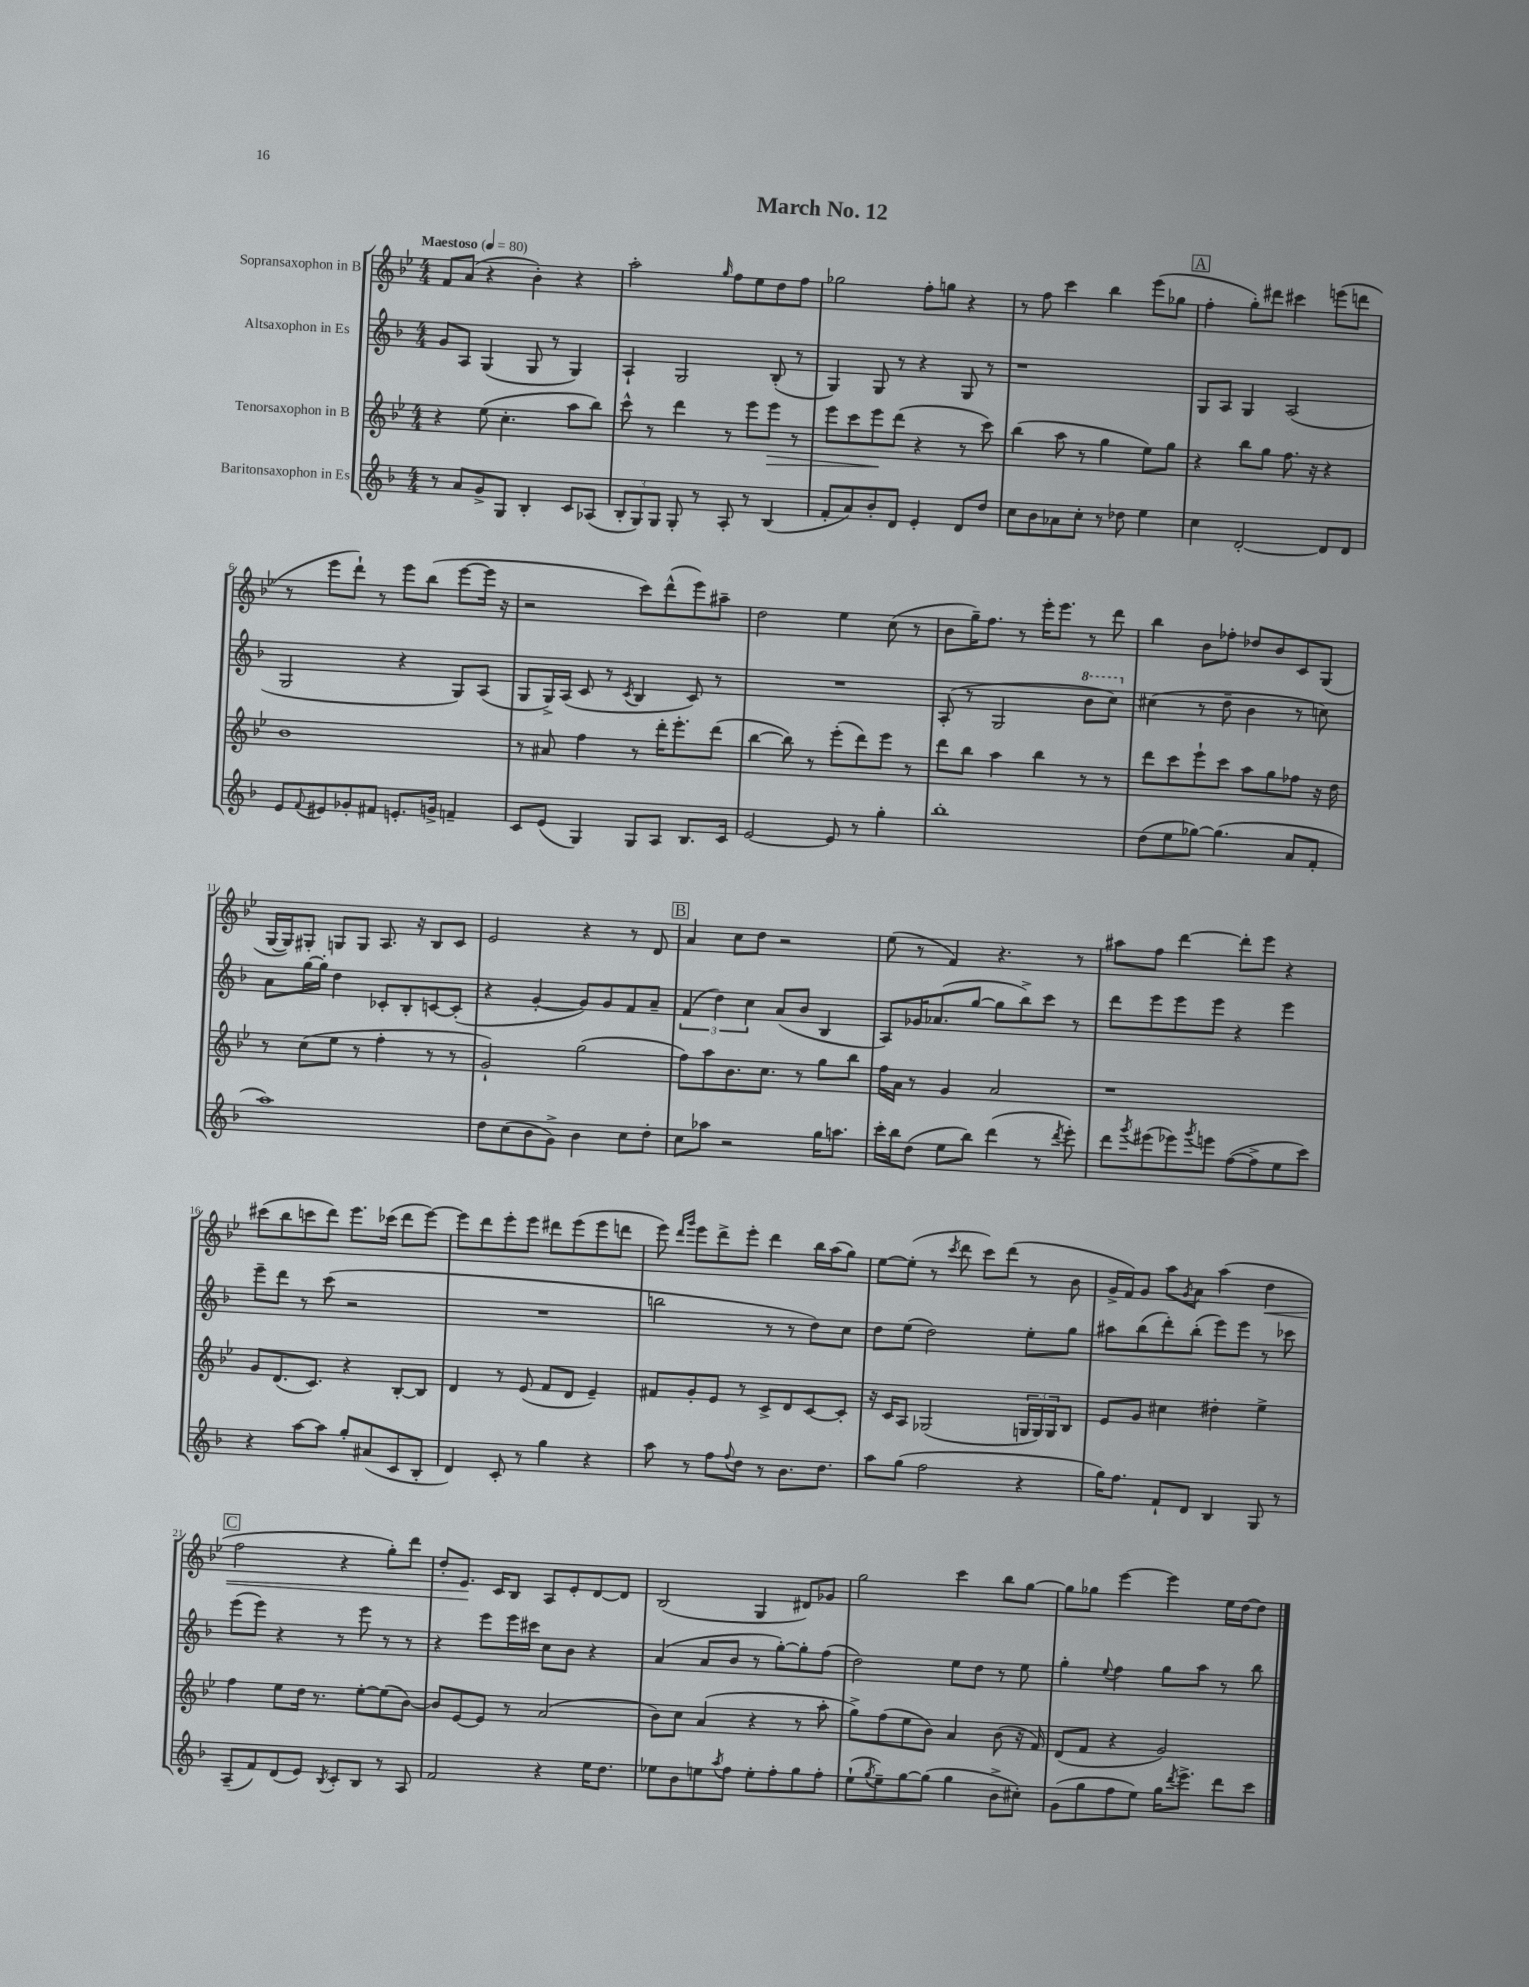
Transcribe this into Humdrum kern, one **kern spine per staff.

**kern	**kern	**dynam	**kern	**kern	**dynam
*part4	*part3	*part3	*part2	*part1	*part1
*staff4	*staff3	*staff3	*staff2	*staff1	*staff1
*I"Baritonsaxophon in Es	*I"Tenorsaxophon in B	*	*I"Altsaxophon in Es	*I"Sopransaxophon in B	*
*clefG2	*clefG2	*	*clefG2	*clefG2	*
*k[b-]	*k[b-e-]	*	*k[b-]	*k[b-e-]	*
*M4/4	*M4/4	*	*M4/4	*M4/4	*
*MM80	*MM80	*	*MM80	*MM80	*
=1	=1	=1	=1	=1	=1
!	!	!	!	!LO:TX:a:B:t=Maestoso	!
8r	4r	.	8g/L	8f/L	.
8a/L	.	.	8A/J	(8a/J	.
8g^/	(8ee-\	.	(4G/	4r	.
8G/J	4.cc'\	.	.	.	.
4B-'/	.	.	8G/	4b-'\)	.
.	.	.	8r	.	.
8c/L	8aa\L	.	4G/)	4r	.
(8A-X/J	8bb-\J)	.	.	.	.
=2	=2	=2	=2	=2	=2
12B-'/L	8ccc^^\	.	4A`/	2aa'\	.
12G/)	.	.	.	.	.
.	8r	.	.	.	.
12G/J	.	.	.	.	.
8G'/	4ddd\	.	2G/	.	.
8r	.	.	.	.	.
.	.	.	.	16qqgg/	.
8A'/	8r	.	.	8ff\L	.
8r	8eee-\L	.	.	8ee-\	.
!	!	!LO:HP:b	!	!	!
(4B-/	8eee-\J	>	(8B-'/	8dd\	.
.	8r	.	8r	8ff\J	.
=3	=3	=3	=3	=3	=3
8f'/L	8eee-\L	.	4G/)	2gg-X\	.
8a/)	8ccc\	.	.	.	.
8b-'/	8eee-\	.	8G/	.	.
8d/J	(8ddd\J	]	8r	.	.
4e'/	4r	.	4r	8ff'\L	.
.	.	.	.	8ggn\J	.
8d/L	8r	.	8G/	4r	.
8dd/J	8ccc\)	.	8r	.	.
=4	=4	=4	=4	=4	=4
8cc\L	(4bb-\	.	1r	8r	.
8b-\	.	.	.	8ff\	.
8a-X\	8aa\	.	.	4ccc\	.
8cc'\J	8r	.	.	.	.
8r	4gg\	.	.	4bb-\	.
8dd-X\	.	.	.	.	.
4ee\	8ee-\L)	.	.	(8eee-\L	.
.	8gg\J	.	.	8gg-X\J	.
!!LO:REH:place=s1:t=A
=5	=5	=5	=5	=5	=5
4cc\	4r	.	8G/L	4ff'\	.
.	.	.	8A/J	.	.
[2d'/	8bb-\L	.	4G/	8gg'\L)	.
.	8gg\J	.	.	8ddd#X\J	.
.	8.ff\	.	(2A/	4ccc#X\	.
.	16r	.	.	.	.
8d/L]	4r	.	.	(8eeen\L	.
8d/J	.	.	.	8dddn\J	.
!!LO:LB:g=z
=6	=6	=6	=6	=6	=6
8e/L	1b-	.	2G/	8r	.
8qqf/	.	.	.	.	.
8e#X/	.	.	.	8eee-\L	.
8g-X'/	.	.	.	8ddd`\J)	.
8f#X/J	.	.	.	8r	.
8.en'/L	.	.	4r	8eee-\L	.
.	.	.	.	(8bb-\J	.
16gn^/Jk	.	.	.	.	.
4fn~/	.	.	8G/L)	[8eee-\L	.
.	.	.	(8A/J	16eee-\Jk]	.
.	.	.	.	16r	.
=7	=7	=7	=7	=7	=7
8c/L	8r	.	8G/L	2r	.
(8e/J	8a#X/	.	16G^/L)	.	.
.	.	.	(16A/JJ	.	.
4G/)	4ff\	.	8c/	.	.
.	.	.	8r	.	.
.	.	.	8qc/	.	.
8G/L	8r	.	4B-/	8ccc\L)	.
8A/J	16ddd'\KL	.	.	(8ddd^^\	.
.	8.eee-'\	.	.	.	.
8.B-/L	.	.	8c/)	8eee-\)	.
.	(8ddd\J	.	8r	8aa#X~\J	.
16c/Jk	.	.	.	.	.
=8	=8	=8	=8	=8	=8
[2e/	[4bb-\	.	1r	2dd\	.
.	8bb-\])	.	.	.	.
.	8r	.	.	.	.
8e/]	(8eee-'\L	.	.	4ee-\	.
8r	8ddd\)	.	.	.	.
4gg'\	8eee-\J	.	.	(8cc\	.
.	8r	.	.	8r	.
=9	=9	=9	=9	=9	=9
1bb-'	8ddd\L	.	(8A'/	8b-\L	.
.	8bb-\J	.	8r	16gg~\K)	.
.	.	.	.	8.ff\J	.
.	4aa\	.	2G/	.	.
.	.	.	.	8r	.
.	4bb-\	.	.	16eee-'\KL	.
.	.	.	.	8.eee-\J	.
*	*	*	*8va	*	*
.	8r	.	8bb-\L	8r	.
.	8r	.	8ccc\J)	8ddd\	.
=10	=10	=10	=10	=10	=10
*	*	*	*X8va	*	*
(8dd\L	8ddd\L	.	(4cc#X\	4bb-\	.
8ee\	8ccc\	.	.	.	.
[8gg-X\J)	8eee-`\	.	8r	8b-\L	.
(4.gg-\]	8ccc\J	.	8dd~\	8ff-X'\J	.
.	8aa\L	.	4b-\	8dd-X/L	.
.	8gg\	.	.	8b-/	.
8a/L	8ff-X\J	.	8r	8c/	.
8f'/J	16r	.	8ccn\)	(8G/J	.
.	16dd\	.	.	.	.
!!LO:LB:g=z
=11	=11	=11	=11	=11	=11
1aa)	8r	.	8a\L	[16G/LL	.
.	.	.	.	16G/J])	.
.	(8cc\L	.	[16gg\L	8G#X'/J	.
.	.	.	16gg'\JJ]	.	.
.	8ee-\J	.	4dd\	8Gn/L	.
.	8r	.	.	8G/J	.
.	4ff'\	.	8c-X'/L	8.A/	.
.	.	.	8B-'/	.	.
.	.	.	.	16r	.
.	8r	.	[8cn/	8B-/L	.
.	8r	.	(8c'/J]	8c/J	.
=12	=12	=12	=12	=12	=12
8dd\L	2g`/)	.	4r	2e-/	.
(8cc\	.	.	.	.	.
8b-\	.	.	[4g'/	.	.
8g^\J)	.	.	.	.	.
4b-\	(2gg\	.	8g/L])	4r	.
.	.	.	8g/	.	.
8cc\L	.	.	8f/	8r	.
8dd'\J	.	.	8a~/J	8d/	.
!!LO:REH:place=s1:t=B
=13	=13	=13	=13	=13	=13
8cc\L	8ff\L)	.	(6f/	4a/	.
8aa-X\J	8aa\	.	.	.	.
.	.	.	6dd\)	.	.
2r	8.b-\	.	.	8cc\L	.
.	.	.	6cc\	.	.
.	.	.	.	8dd\J	.
.	8.cc\J	.	.	.	.
.	.	.	(8a/L	2r	.
.	8r	.	8b-/J	.	.
16gg\KL	8gg\L	.	4B-/	.	.
8.aan\J	.	.	.	.	.
.	8bb-\J	.	.	.	.
=14	=14	=14	=14	=14	=14
16ccc'\LL	16ff\LL	.	8A/L)	(8ee-\	.
16bb-\J	16a\JJ	.	.	.	.
(8dd\J	8r	.	16g-X/K	8r	.
.	.	.	(8.a-X/	.	.
8ee\L	4g/	.	.	4f/)	.
8bb-\J)	.	.	[8gg/J	.	.
(4ddd\	2a/	.	8gg\L]	4.r	.
.	.	.	8bb-^\)	.	.
8r	.	.	8ccc\J	.	.
8qddd/	.	.	.	.	.
8eee'\)	.	.	8r	8r	.
=15	=15	=15	=15	=15	=15
8ddd\L	1r	.	8ddd\L	8aa#X\L	.
8qggg/	.	.	.	.	.
(8eee#X\	.	.	8eee\	8ff\J	.
8eee-X\)	.	.	8eee\	[4ddd\	.
8qggg/	.	.	.	.	.
8eeen\J	.	.	8eee\J	.	.
([8ff\L	.	.	4r	8ddd'\L]	.
8ff^\]	.	.	.	8eee-\J	.
8ee\	.	.	4eee\	4r	.
8ccc\J)	.	.	.	.	.
!!LO:LB:g=z
=16	=16	=16	=16	=16	=16
4r	8g/L	.	8eee~\L	(8ccc#X\L	.
.	(8.d/	.	8ddd\J	8bb-\	.
[8aa\L	.	.	8r	8cccn\	.
.	8.c/J)	.	.	.	.
8aa\J]	.	.	(8ccc\	8ddd\J)	.
8gg'/L	4r	.	2r	8.eee-\L	.
(8a#X/	.	.	.	.	.
.	.	.	.	(16ccc-X\Jk	.
8c/	[8B-'/L	.	.	8ddd\L	.
8B-'/J	8B-/J]	.	.	[8eee-\J)	.
=17	=17	=17	=17	=17	=17
4d/)	4d/	.	1r	8eee-\L]	.
.	.	.	.	8ddd\	.
8c'/	8r	.	.	8eee-'\	.
8r	(8e-/	.	.	8eee-\J	.
4gg\	8f/L	.	.	8ddd#X\L	.
.	8d/J	.	.	(8eee-\	.
4r	4e-~/)	.	.	8eee-\	.
.	.	.	.	8dddn\J	.
=18	=18	=18	=18	=18	=18
8aa\	8f#X/L	.	2bbn\	8eee-\)	.
.	.	.	.	16qqddd/LL	.
.	.	.	.	16qqggg/JJ	.
8r	8g'/	.	.	8eee-\L	.
8ff\L	8e-/J	.	.	8ddd^\	.
8qqff/	.	.	.	.	.
8dd\J	8r	.	.	8eee-'\J	.
8r	8c^/L	.	8r	4ddd\	.
8.b-\L	8d/	.	8r	.	.
.	[8c/	.	8dd\L)	16bb-\LL	.
8.dd\J	.	.	.	(16aa\J	.
.	8c'/J]	.	8cc\J	8gg\J)	.
=19	=19	=19	=19	=19	=19
8aa\L	16r	.	8dd\L	[8ee-\L	.
.	16c/KL	.	.	.	.
(8gg\J	8A/J	.	(8ee\J	(8ee-'\J]	.
2ff\	(2G-X/	.	2dd\)	8r	.
.	.	.	.	8qccc/	.
.	.	.	.	8ddd\	.
.	.	.	.	8ccc\L)	.
.	.	.	.	(8ddd\J	.
4r	24Gn/LL	.	8ee'\L	8r	.
.	24G/)	.	.	.	.
.	24G/J	.	.	.	.
.	8B-/J	.	8gg\J	8b-\	.
=20	=20	=20	=20	=20	=20
16gg\KL)	8e-/L	.	8aa#X\L	16g^/LL	.
8.ff\J	.	.	.	16f/J)	.
.	8g/J	.	(8bb-\	8g/J	.
8f`/L	4cc#X\	.	8ddd'\)	8aa\L	.
.	.	.	.	8qg/	.
8d/J	.	.	(8bb-'\J	8a\J	.
4B-/	4dd#X'\	.	8eee\L)	(4aa\	.
.	.	.	8eee\J	.	.
!	!	!	!	!	!LO:HP:b
8G/	4ee-^\	.	8r	4dd\	<
8r	.	.	8ccc-X\	.	.
!!LO:LB:g=z
!!LO:REH:place=s1:t=C
=21	=21	=21	=21	=21	=21
(8A~/L	4ff\	.	(8eee\L	2ff\	.
8f/)	.	.	8eee\J)	.	.
(8d/	8ee-\L	.	4r	.	.
8e/J)	16dd\Jk	.	.	.	.
.	8.r	.	.	.	.
8qB-/	.	.	.	.	.
8c'/L	.	.	8r	4r	.
8B-/J	[8ee-'\L	.	8eee\	.	.
8r	(8ee-\]	.	8r	8gg'\L)	.
8A/	[8b-\J)	.	8r	8ddd\J	.
=22	=22	=22	=22	=22	=22
2f/	8b-/L]	.	4r	8dd'/L	.
.	[8e-/	.	.	8.e-/J	.
.	8e-/J]	.	8eee\L	.	.
.	.	.	.	16c/KL	[
.	8r	.	16eee\L	8B-/J	.
.	.	.	16ccc#X\JJ	.	.
4r	(2a/	.	8cc\L	8A/L	.
.	.	.	8b-\J	8e-'/	.
16ee\KL	.	.	4r	[8d/	.
8.dd\J	.	.	.	.	.
.	.	.	.	8d/J]	.
=23	=23	=23	=23	=23	=23
8ee-X\L	8b-\L)	.	(4a/	(2B-/	.
8b-\	8cc\J	.	.	.	.
8een\	(4a/	.	8a/L	.	.
8qaa/	.	.	.	.	.
8ff\J	.	.	8b-/J	.	.
8ee'\L	4r	.	8r	4G/	.
8ff'\	.	.	[8gg'\L)	.	.
8gg\	8r	.	8gg'\]	8d#X/L)	.
8ff'\J	8aa'\	.	(8ff\J	8g-X/J	.
=24	=24	=24	=24	=24	=24
(8ee`\L	8gg^\L)	.	2dd\)	2gg\	.
8qgg/	.	.	.	.	.
8ee~\)	(8ff\	.	.	.	.
[8gg\	8ee-\	.	.	.	.
(8gg\J]	8b-\J)	.	.	.	.
4gg\	4a/	.	8ee\L	4ccc\	.
.	.	.	8dd\J	.	.
8b-^\L	(8b-\	.	8r	8bb-\L	.
8cc#X'\J)	16r	.	8ee\	[8gg\J	.
.	16f/)	.	.	.	.
=25	=25	=25	=25	=25	=25
(8g\L	(8d/L	.	4gg'\	8gg\L]	.
8gg\	8f/J	.	.	8gg-X\J	.
.	.	.	8qqee/	.	.
8ff\	4r	.	4ff\	[4eee-\	.
8ee\J)	.	.	.	.	.
16gg\KL	2g/)	.	8gg\L	4eee-\]	.
8qddd/	.	.	.	.	.
8.eee^\J	.	.	.	.	.
.	.	.	8aa\J	.	.
8ddd\L	.	.	8r	16ee-\LL	.
.	.	.	.	[16dd\J	.
8ccc\J	.	.	8bb-\	8dd\J]	.
==	==	==	==	==	==
*-	*-	*-	*-	*-	*-
